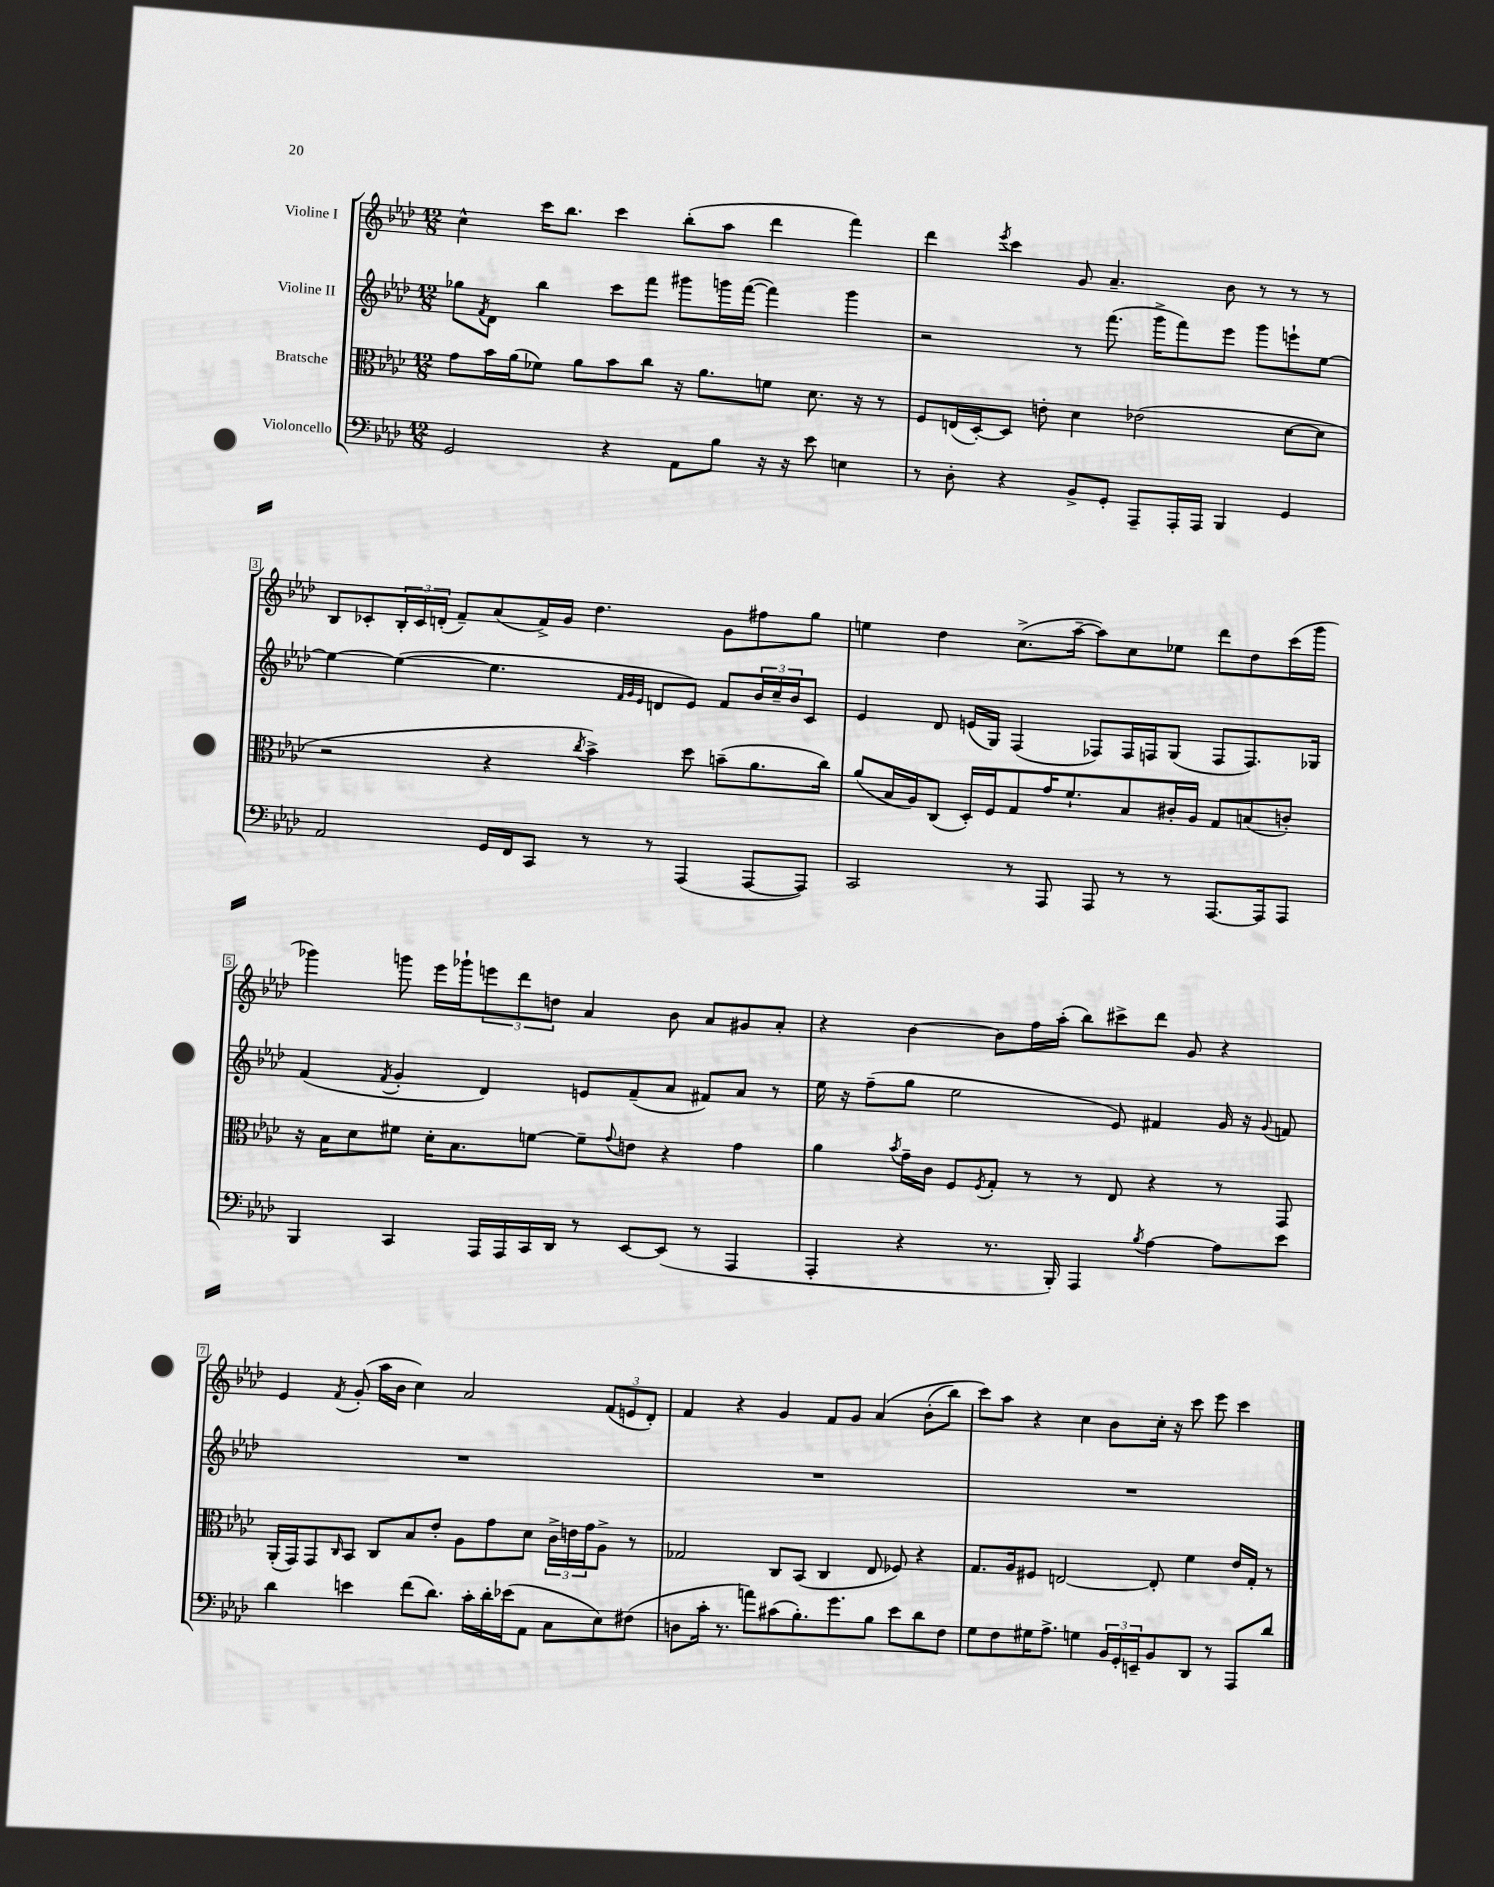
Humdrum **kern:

**kern	**kern	**kern	**kern
*staff4	*staff3	*staff2	*staff1
*clefF4	*clefC3	*clefG2	*clefG2
*k[b-e-a-d-]	*k[b-e-a-d-]	*k[b-e-a-d-]	*k[b-e-a-d-]
*M12/8	*M12/8	*M12/8	*M12/8
2GG	8g	8gg-	4cc^^
.	.	8qf	.
.	16b-	8d-	.
.	(16a-	.	.
.	8f-)	4bb-	16ccc
.	.	.	8.bb-
.	8a-	.	.
4r	8b-	8ccc	4ccc
.	8cc	8fff	.
8AA-	16r	8ggg#	(8bb-'
.	8.a-	.	.
8B-	.	16ggg	8aa-
.	.	([16fff	.
16r	8f	4fff])	4ddd-
16r	.	.	.
8e-	8.d-	.	.
4E	.	4ggg	4fff)
.	16r	.	.
.	8r	.	.
=	=	=	=
8r	8F	2r	4ddd-
8D-'	(16E	.	.
.	[16D-')	.	.
.	.	.	8qeee-
4r	8D-]	.	4ccc
.	8e'	.	.
8BB-^	4d-	8r	8g
8GG'	.	(8.fff	4.a-~
8AAA-~	(2e-	.	.
.	.	16ggg^	.
16AAA-'	.	8fff)	.
16AAA-	.	.	.
4BBB-	.	8eee-	8b-
.	.	8ggg	8r
4GG	[8d-	8eee`	8r
.	8d-]	[8ee-	8r
=	=	=	=
2AA-	2r	4ee-_	8B-
.	.	.	8c-'
.	.	(4ee-_	24B-'
.	.	.	24c-
.	.	.	(24d'
.	.	.	8f~)
16GG	4r	4.ee-]	(8a-
16FF	.	.	.
8CC	.	.	16f^)
.	.	.	16g
.	8qcc	.	.
8r	4b-^)	.	4.dd-
.	.	32qqf	.
.	.	32qqg	.
.	.	32qqe-	.
8r	.	8d	.
(4AAA-	8dd-	8e-)	.
.	(8b~	8f	8g
[8AAA-	8.a-	24b-	8ff#
.	.	24cc~	.
.	.	24b-	.
8AAA-])	.	8c	8gg
.	16cc)	.	.
=	=	=	=
2CC	(8a-	4e-	4ee
.	16B-	.	.
.	16A-)	.	.
.	(8C	8d-	4dd-
.	16D-')	(16e	.
.	16F	16G)	.
8r	8G	(4F	(8.cc^
8AAA-	16g	.	.
.	8.f`	.	[16aa-~
8AAA-	.	8F-)	8aa-])
8r	8B-	16F-	8cc
.	.	16F	.
8r	16c#'	(8G	8ee-
.	16A-	.	.
[8.AAA-	8G	8F	8ddd-
.	(8B	8.F)	8dd-
16AAA-]	.	.	.
8AAA-	8c')	.	(16ccc
.	.	16G-	16ggg
=	=	=	=
4BBB-	16r	(4f	4ggg-)
.	16B-	.	.
.	8d-	.	.
.	.	8qf	.
4CC	8f#	4g'	8ggg
.	16d-'	.	16eee-
.	8.B-	.	16ggg-`
16AAA-	.	4d-)	12eee
16AAA-	.	.	.
.	.	.	12ddd-
16CC	[8f	.	.
.	.	.	12dd
16DD-	.	.	.
8r	8f~]	8e	4a-
.	8qqg	.	.
[8EE-	8e	(8f~	.
(8EE-]	4r	8a-	8b-
8r	.	8f#)	8a-
4AAA-	4g	8a-	8g#
.	.	8r	8a-'
=	=	=	=
4AAA-'	4a-	16ee-	4r
.	.	16r	.
.	.	(8ff~	.
.	8qb-	.	.
4r	16g~	8gg	[4b-
.	16c	.	.
.	8F	2ee-	.
.	8qF	.	.
8.r	8G'	.	8b-]
.	8r	.	16ff
16BBB-')	.	.	(16aa-'
4AAA-	8r	.	8bb-)
.	8E-	8e-)	8ccc#^
8qB-	.	.	.
[4A-	4r	4f#	8ddd-
.	.	.	8g
8A-]	8r	16g	4r
.	.	16r	.
.	.	8qqg	.
8e-	8GG	8f	.
=	=	=	=
4d-	(16AA-'	1.r	4e-
.	16GG)	.	.
.	8GG	.	.
.	16qqC	.	8qf
4e	8BB-	.	(8g'
.	8C	.	16aa-
.	.	.	16b-
(8f	8B-	.	4cc)
8.d-)	8e-'	.	.
.	8A-	.	2a-
16c'	.	.	.
16d-'	8g	.	.
(16e-	.	.	.
8AA-	8d-	.	.
8C	24c^	.	.
.	24e	.	.
.	24g	.	.
8E-)	8A-^	.	(12f
.	.	.	12e
(8F#	8r	.	.
.	.	.	12d-')
=	=	=	=
8D	2G-	1.r	4f
16c'	.	.	.
8.r	.	.	.
.	.	.	4r
8a)	.	.	.
(8c#	8C	.	4g
8.B-')	(8BB-	.	.
.	4C	.	8f
8.g	.	.	.
.	.	.	8g
8B-	8E-	.	&(4a-
8e-	8F-)	.	.
8d-	4r	.	(8b-'
8F	.	.	8bb-)
=	=	=	=
8G	8.G	1.r	8ccc&)
8F	.	.	8aa-
.	16A-	.	.
16G#	8F#	.	4r
8.A-^	.	.	.
.	[2E	.	.
4G	.	.	4cc
24BB-	.	.	8b-
24GG'	.	.	.
24EE~	.	.	.
8BB-	8E']	.	16cc'
.	.	.	16r
8DD-	4f	.	8ccc
8r	.	.	8eee-
8AAA-	16e-	.	4ccc
.	16G'	.	.
8d-	8r	.	.
==	==	==	==
*-	*-	*-	*-
